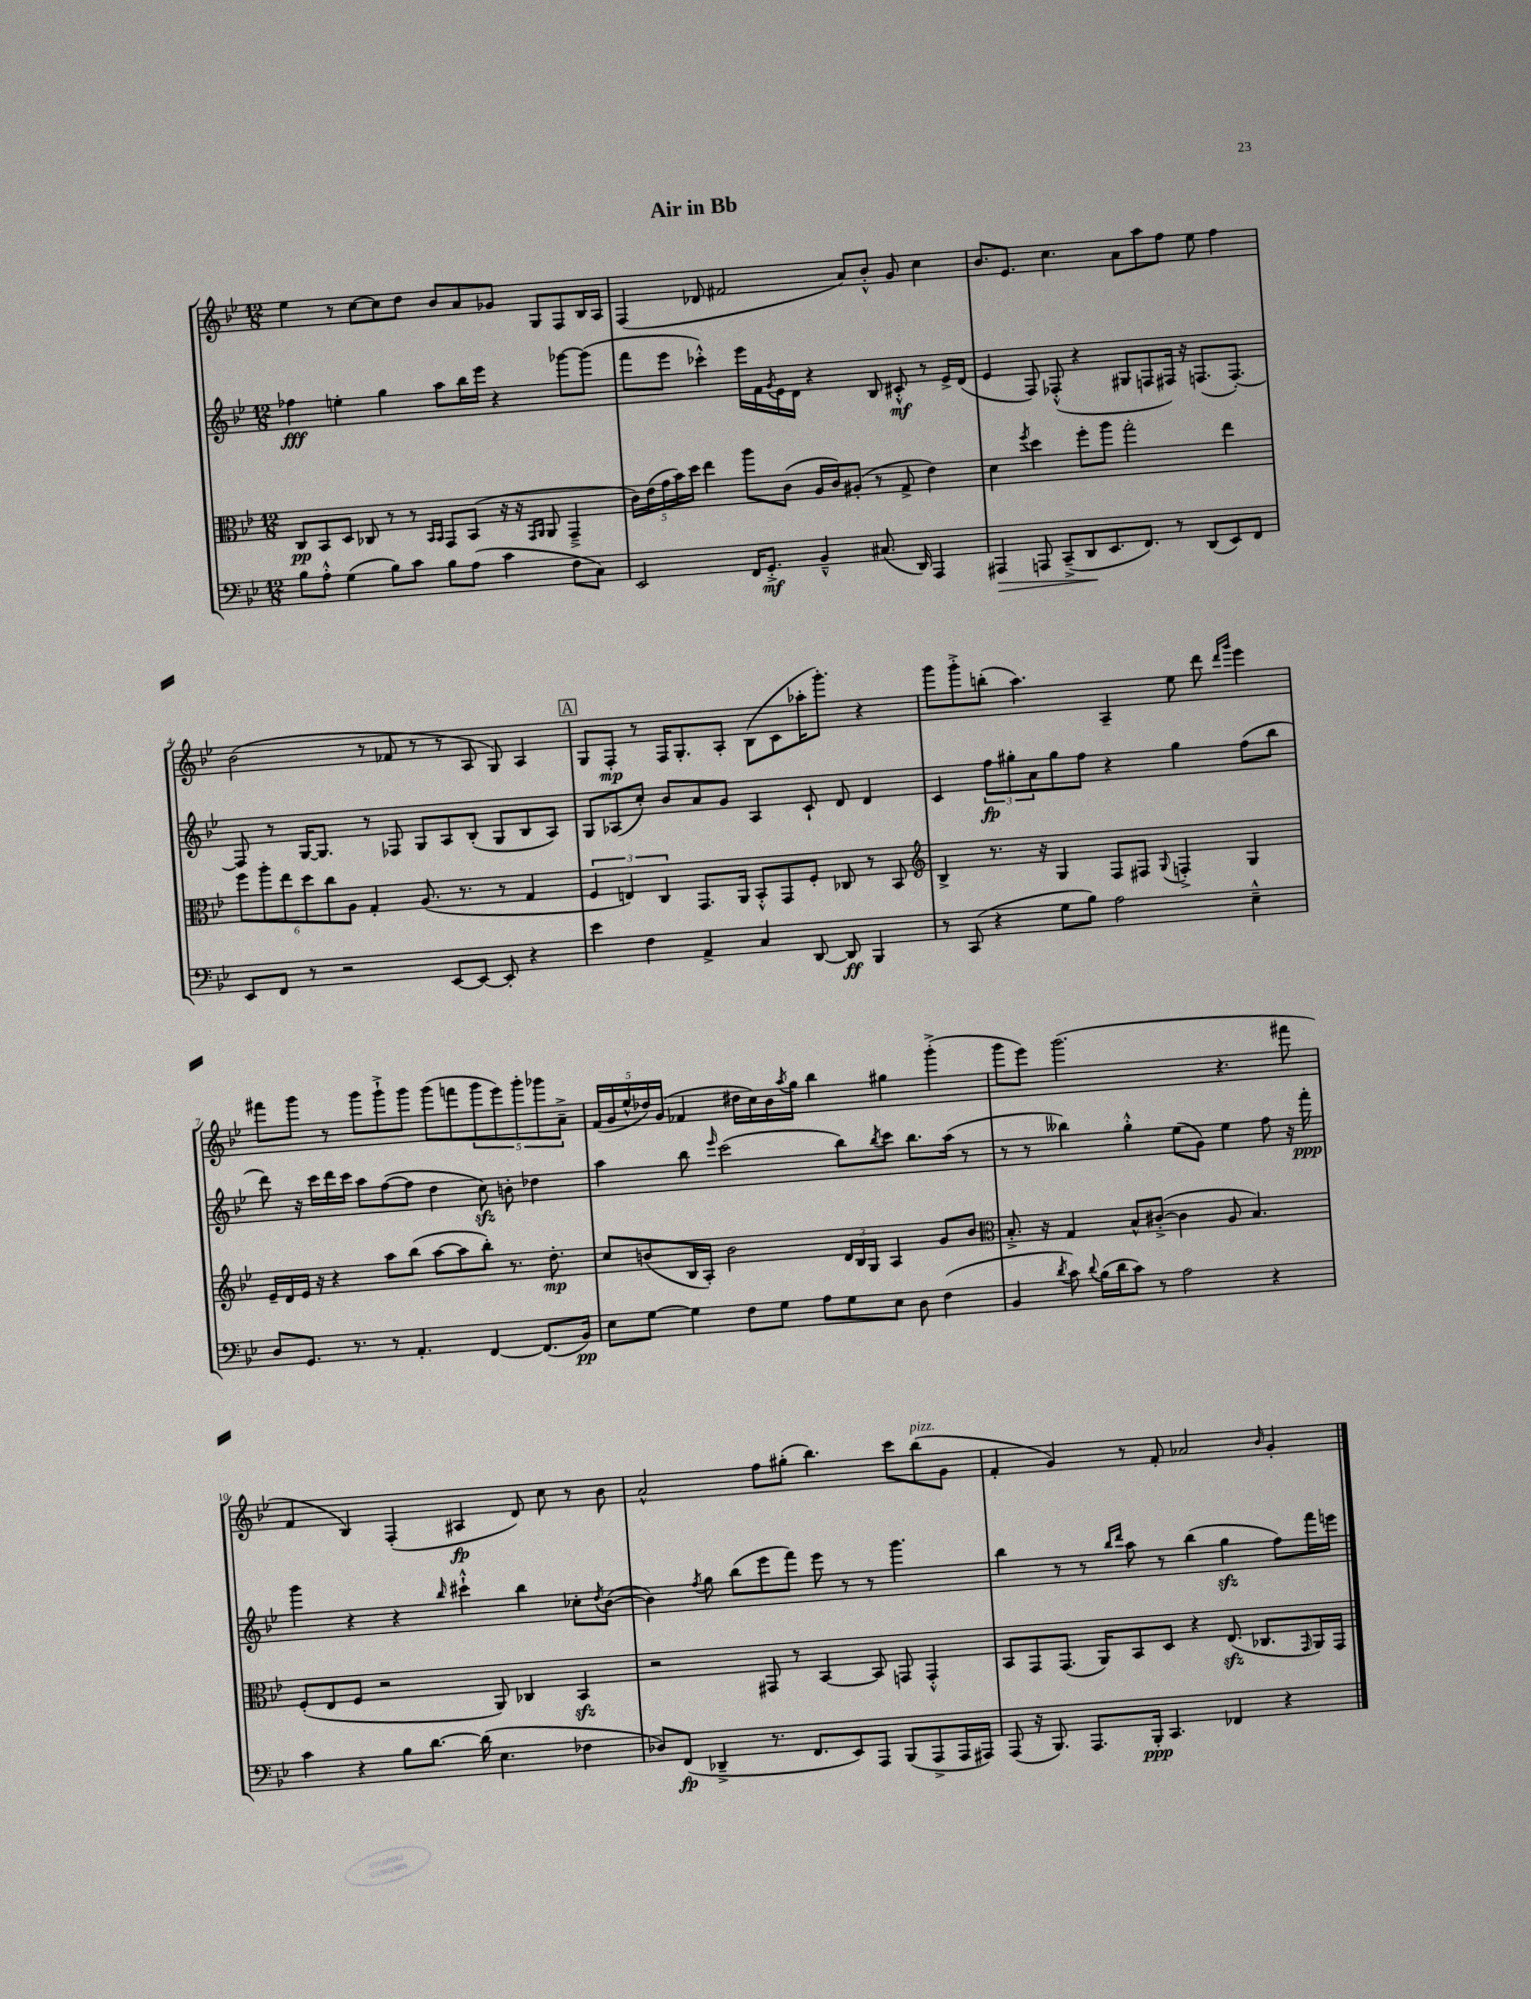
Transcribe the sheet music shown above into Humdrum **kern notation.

**kern	**kern	**kern	**kern
*staff4	*staff3	*staff2	*staff1
*clefF4	*clefC3	*clefG2	*clefG2
*k[b-e-]	*k[b-e-]	*k[b-e-]	*k[b-e-]
*M12/8	*M12/8	*M12/8	*M12/8
8B-\L	8C/L	4ff-\	4ee-\
8A'^^\J	8BB-/	.	.
(4G\	8D/J	4ee'\	8r
.	8C-/	.	[8cc\L
8B-\L)	8r	4gg\	8cc\]
8c\J	8r	.	8dd\J
.	16qqBB-/LL	.	.
.	16qqBB-/JJ	.	.
8B-\L	8GG/L	8aa\L	8b-/L
(8A\J	(8BB-/J	16bb-\L	8a/
.	.	16eee-\JJ	.
4c\	16r	4r	8g-/J
.	16r	.	.
.	16qqGG/LL	.	.
.	16qqAA/JJ	.	.
.	8AA/	.	8G/L
8F\L	4GG~^/	[8ggg-\L	8F/
8C\J)	.	(8ggg-\]J	16B-/L
.	.	.	16A/JJ
=	=	=	=
2EE-/	20c\LL)	8fff\L	(4F/
.	(20e-\	.	.
.	20g\	.	.
.	.	8eee-\J	.
.	20b-\)	.	.
.	20dd\JJ	.	.
.	4ee-\	4ccc-'^^\)	8d-/
.	.	.	2f#/
16FF/LK	8aa\L	16eee-\LL	.
8.GG'^/J	.	16f\	.
.	.	8qg/	.
.	(8c\J	16e-\	.
.	.	16d\JJ	.
4BB-~^^/	16A/LL	4r	.
.	16c/J)	.	.
.	(8A#'/J	.	8a/L)
(8.C#/	8r	8B-/	8b-'^^/J
.	8G^/	8c#'^^/	8g/
16DD/)	.	.	.
4AAA/	4e-\)	8r	4cc\
.	.	16e-^/LL	.
.	.	(16d/JJ	.
=	=	=	=
4AAA#/	4d\	4e-/	8.b-/L
.	.	.	8.e-/J
.	8qff/	.	.
8AAA/	4dd\	8F/)	.
(8CC~^/L	.	(8F-'^^/	4.cc\
8DD/	8ff'\L	4r	.
8.EE-/	8aa\J	.	.
.	2gg'\	8G#/L	8a\L
8.FF/J)	.	.	.
.	.	8F/	8aa\
8r	.	16F#/Jk)	8ff\J
.	.	16r	.
(8DD/L	.	(8.F/L	8ee-\
8EE-/)	4ee-\	.	4ff\
.	.	[8.F'/J)	.
8FF/J	.	.	.
=	=	=	=
8EE-/L	12ff\L	8F/]	(2b-\
.	12aa'\	.	.
8FF/J	.	8r	.
.	12ee-\	.	.
8r	12dd\	[16G/LK	.
.	.	8.G/]J	.
.	12cc\	.	.
2r	.	.	.
.	12A\J	.	.
.	4G'/	8r	8r
.	.	8F-/	8f-/
.	(8.A/	8G/L	8r
[8EE-/L	.	8A/	8r
.	8.r	.	.
8EE-/_J	.	(8B-'/J	8A/
8EE-'/]	8r	8G/L	8G/)
4r	4G/	8B-/	4A/
.	.	8A/J)	.
=	=	=	=
4e-\	6F/	8G/L	8G/L
.	.	(8A-/	8F'/J
.	6E/)	.	.
4F\	.	8cc'/J)	8r
.	6C/	.	.
.	.	8b-/L	16F/LK
.	.	.	8.G'/
4AA^/	8.GG/L	8a/	.
.	.	8g/J	8A'/J
.	16AA/Jk	.	.
4C/	8BB-'^^/L	4A-/	(8B-\L
.	8GG/	.	8c\
[8DD/	8F'/J	8c`/	16aa-'\K
.	.	.	8.ggg'\J)
8DD/]	8C-/	8d/	.
4BBB-/	8r	4d/	4r
.	8BB-/	.	.
=	=	=	=
*	*clefG2	*	*
8r	4B-^/	4c/	8ggg\L
(8CC/	.	.	8ggg'^\
4r	8.r	12ff\L	(8bb'\J
.	.	12gg#'\	.
.	.	.	4.aa\)
.	.	12a\	.
.	16r	.	.
8G\L	4G/	8gg#\	.
8B-\J)	.	8ff\J	.
2A\	8F/L	4r	4A~/
.	8F#/J	.	.
.	8qqG/	.	.
.	4F'^/	4gg#\	8ee-\
.	.	.	8ddd\
.	.	.	16qqddd/LL
.	.	.	16qqggg/JJ
4E-~^^\	4G/	(8ff\L	4eee-\
.	.	8bb-\J	.
=	=	=	=
8D/L	16e-~/LL	8ddd\)	8fff#\L
.	16d/	.	.
8.GG/J	16e-/JJ	16r	8ggg\J
.	16r	16ccc\LL	.
.	4r	16ddd\	8r
8.r	.	16ccc\JJ	.
.	.	8aa\L	8ggg\L
8r	8aa\L	([8ff\	8ggg`^\
4.AA'/	(8bb-\J	8ff\]J	8ggg\J
.	[8aa\L	4dd\	(8ggg\L
.	8aa\]	.	8fff\
[4FF/	8bb-'\J)	8cc\)	10ggg\
.	.	.	10eee-\)
.	8.r	8b'\	.
.	.	.	10ggg'\
(8.FF/]L	.	4dd-\	.
.	.	.	10ggg-\
.	8.dd'\	.	.
.	.	.	10a~^\J
16BB-/Jk)	.	.	.
=	=	=	=
8E-\L	8cc/L	4aa\	(20f/LL
.	.	.	20g/
.	.	.	20ee-^^/
[8G\J	(8b/	.	.
.	.	.	20dd-/)
.	.	.	(20g/JJ
4G\]	16B-/L	8bb-\	4f-/
.	16A'/JJ)	.	.
.	.	16qqeee-/	.
.	2b\	(2ccc\	.
8F\L	.	.	16dd#\LL
.	.	.	16cc\)
8G\J	.	.	16b-\
.	.	.	8qaa/
.	.	.	16gg\JJ
8A\L	.	.	4bb-\
8G\	24d/LL	8bb-\L)	.
.	24B-/	.	.
.	24G/JJ	.	.
.	.	8qbb-/	.
8E-\J	4A/	8ccc\J	4gg#\
8D\	.	8.bb-\L	.
(4F\	8g/L	.	(4ggg'^\
.	.	(16aa\Jk	.
.	8b/J	8r	.
=	=	=	=
*	*clefC3	*	*
4BB-/	8.B-'^/	8r	8ggg\L
.	.	8r	8eee-\J)
.	16r	.	.
8qd/	.	.	.
8c\)	4G/	4bb--\)	(2.ggg\
8qqd/	.	.	.
(16B-\LL	.	.	.
16d\J	.	.	.
8c\J)	8B-^^/L	4gg'^^\	.
8r	([8c#'^/J	.	.
2A\	4c#\]	(8ee-\L	.
.	.	8g\J)	.
.	8A/	4ee-\	4.r
.	4.B-/)	.	.
4r	.	8ff\	.
.	.	16r	8fff#\
.	.	16fff'\	.
=	=	=	=
4c\	(8F'/L	4ggg\	4f/
.	8E-/	.	.
4r	8F/J	4r	4B-/)
.	2r	.	.
8B-\L	.	4r	(4F'/
[8.d\J	.	.	.
.	.	16qqbb-/	.
.	.	4ccc#`^^\	4A#/
(16d\]	.	.	.
4.E-\	8AA/)	.	.
.	4C-/	4bb-\	8d/)
.	.	.	8cc\
4F-\	4BB-/	8cc-'\L	8r
.	.	8qdd/	.
.	.	([8b-\J	8b-\
=	=	=	=
8D-/L)	2r	4b-\])	2a^^/
(8FF/J	.	.	.
.	.	8qff/	.
4DD-~^/	.	8gg\	.
.	.	(8bb-\L	.
8.r	8GG#/	8eee-\	8ff\L
.	8r	8fff\J)	(8gg#'\J
8.FF/L	.	.	.
.	[4BB-/	8eee-\	4.bb-\)
8EE-/)	.	8r	.
8AAA/J	8BB-/]	8r	.
(8BBB-/L	8GG/	4.ggg\	8ccc\L
8AAA^/	4GG'^^/	.	(8bb-\
16AAA/L	.	.	8g\J
16AAA#/JJ)	.	.	.
=	=	=	=
(8AAA/	8BB-/L	4bb-\	4f'/
16r	8GG/	.	.
8.BBB-/)	.	.	.
.	(8.GG/J	8r	4g/)
8.AAA/L	.	8r	.
.	16AA/LK)	.	.
.	.	16qqbb-/LL	.
.	.	16qqddd/JJ	.
.	8BB-/	8aa\	8r
16BBB-'/Jk	.	.	.
4.CC/	8D/J	8r	8f'/
.	4r	(4bb-\	2a-/
4FF-/	(8.E-/	4gg\	.
.	8.C-/L	.	.
.	.	.	16qqb-/
4r	.	8ff\L)	4g'/
.	16qqGG/	.	.
.	16AA/L)	16fff\L	.
.	16GG/JJ	16eee\JJ	.
==	==	==	==
*-	*-	*-	*-
